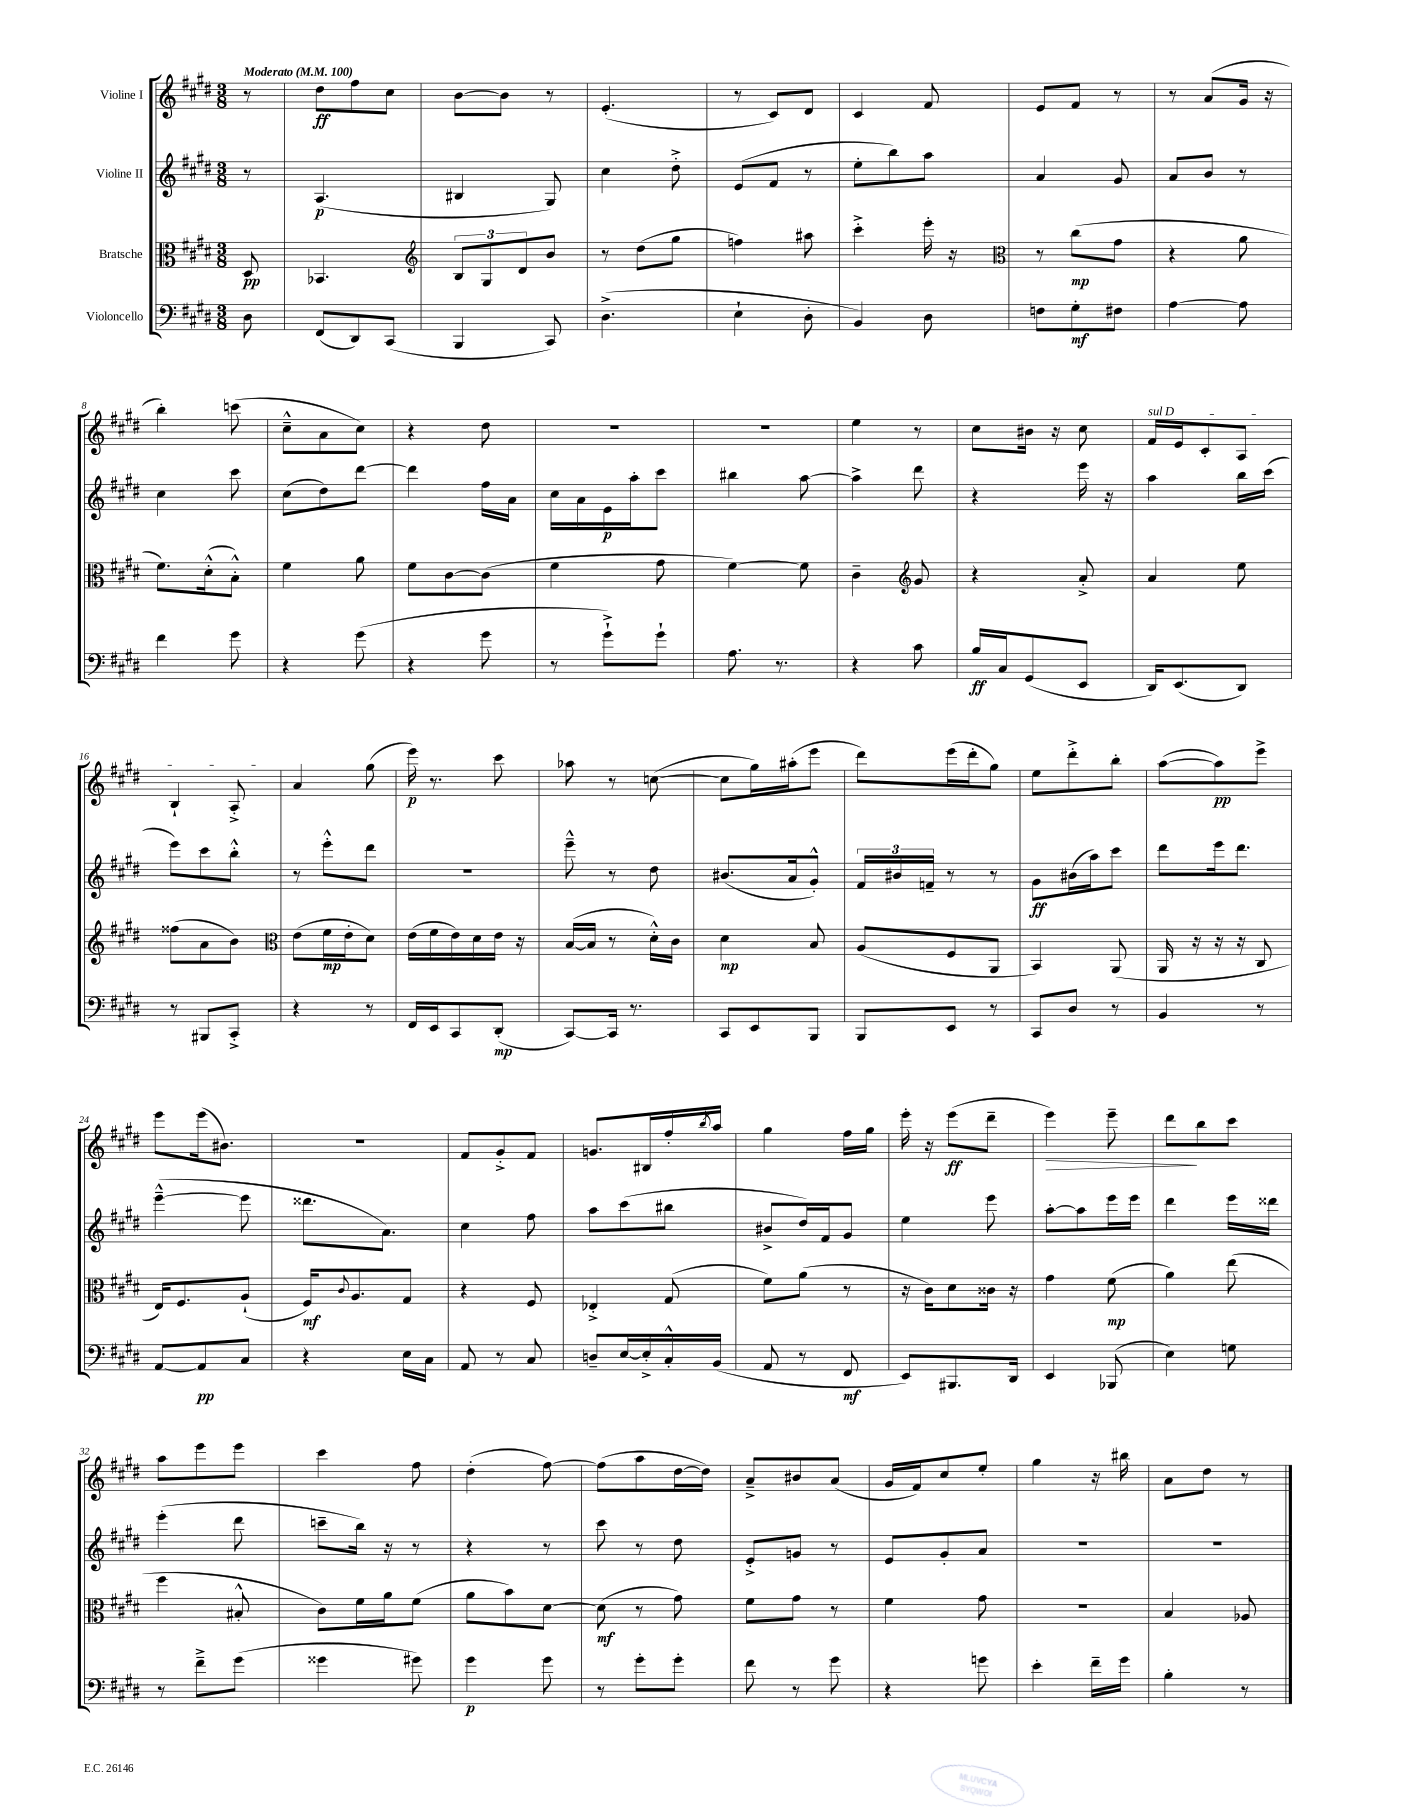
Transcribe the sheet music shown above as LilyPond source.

<<
\new StaffGroup <<
\new Staff = "s0" \with { instrumentName = "Violine I" } {
    \clef treble \key e \major \numericTimeSignature \time 3/8 \partial 8 \tempo "Moderato" 4 = 100
    r8 |
    dis''8\ff fis''8 cis''8 |
    b'8~ b'8 r8 |
    e'4.-.( |
    r8 cis'8) dis'8 |
    cis'4 fis'8 |
    e'8 fis'8 r8 |
    r8 a'8( gis'16 r16 |
    b''4-.) c'''8( |
    cis''8---^ a'8 cis''8) |
    r4 dis''8 |
    R4. |
    r4. |
    e''4 r8 |
    cis''8 bis'16 r16 cis''8 |
    \once \override TextSpanner.bound-details.left.text = \markup { \italic "sul D" } fis'16\startTextSpan e'16 cis'8-. a8 |
    b4-! a8-.->\stopTextSpan |
    a'4 gis''8( |
    e'''16\p) r8. cis'''8 |
    aes''8 r8 c''8~( |
    c''8 gis''16) ais''16-.( e'''8 |
    dis'''8) e'''16( dis'''16-. gis''8) |
    e''8 dis'''8-.-> b''8-. |
    a''8~( a''8\pp) e'''8-> |
    e'''8 e'''16( bis'8.) |
    r4. |
    fis'8 gis'8-.-> fis'8 |
    g'8. bis16 fis''16-. \acciaccatura { b''8 } a''16 |
    gis''4 fis''16 gis''16 |
    e'''16-. r16 e'''8\ff( dis'''8-- |
    e'''4\>) e'''8-- |
    dis'''8\! b''8 cis'''8 |
    a''8 e'''8 e'''8 |
    cis'''4 fis''8 |
    dis''4-.( fis''8~) |
    fis''8( a''8 dis''16~ dis''16) |
    a'8---> bis'8 a'8( |
    gis'16 fis'16) cis''8 e''8-. |
    gis''4 r16 bis''16 |
    a'8 dis''8 r8 \bar "|." |
}
\new Staff = "s1" \with { instrumentName = "Violine II" } {
    \clef treble \key e \major \numericTimeSignature \time 3/8 \partial 8
    r8 |
    a4.\p( |
    bis4 gis8) |
    cis''4 dis''8-.-> |
    e'8( fis'8 r8 |
    e''8-. b''8) a''8 |
    a'4 gis'8 |
    a'8 b'8 r8 |
    cis''4 cis'''8 |
    cis''8( dis''8) dis'''8~ |
    dis'''4 fis''16 a'16 |
    cis''16 a'16 e'16\p a''16-. cis'''8 |
    bis''4 a''8~ |
    a''4-> dis'''8 |
    r4 e'''16 r16 |
    a''4 b''16 cis'''16( |
    e'''8) cis'''8 b''8-.-^ |
    r8 e'''8-.-^ dis'''8 |
    R4. |
    e'''8---^ r8 dis''8 |
    bis'8.( a'16 gis'8-.-^) |
    \tuplet 3/2 { fis'16 bis'16 f'16-- } r8 r8 |
    gis'8\ff bis'16( a''16) cis'''8 |
    dis'''8 e'''16 dis'''8. |
    e'''4~---^( e'''8 |
    disis'''8. a'8.) |
    cis''4 fis''8 |
    a''8 cis'''8( bis''8 |
    bis'8-> dis''16) fis'16 gis'8 |
    e''4 e'''8 |
    a''8~-. a''8 e'''16 e'''16 |
    dis'''4 e'''16 disis'''16 |
    e'''4-.( dis'''8 |
    c'''8-- b''16) r16 r8 |
    r4 r8 |
    cis'''8 r8 dis''8 |
    e'8-.-> g'8 r8 |
    e'8 gis'8-. a'8 |
    R4. |
    R4. \bar "|." |
}
\new Staff = "s2" \with { instrumentName = "Bratsche" } {
    \clef alto \key e \major \numericTimeSignature \time 3/8 \partial 8
    dis8\pp |
    bes,4. |
    \clef treble \tuplet 3/2 { b8 gis8 dis'8 } b'8 |
    r8 dis''8( gis''8 |
    f''4) ais''8 |
    cis'''4-.-> e'''16-. r16 |
    \clef alto r8 cis''8\mp( gis'8 |
    r4 a'8 |
    fis'8.) dis'16-.-^( b8-.-^) |
    fis'4 a'8 |
    fis'8 cis'8~ cis'8( |
    fis'4 gis'8 |
    fis'4~) fis'8 |
    cis'4-- \clef treble gis'8 |
    r4 a'8-.-> |
    a'4 e''8 |
    fisis''8( a'8 b'8) |
    \clef alto e'8( fis'16\mp e'16-. dis'8) |
    e'16( fis'16 e'16) dis'16 e'16 r16 |
    b16~( b16 r8 dis'16-.-^) cis'16 |
    dis'4\mp b8 |
    a8( fis8 a,8 |
    b,4) a,8( |
    a,16 r16 r16 r16 cis8 |
    e16) fis8. a8-!( |
    fis16\mf) \appoggiatura { cis'8 } a8. gis8 |
    r4 fis8 |
    ees4-.-> gis8( |
    fis'8) a'8( r8 |
    r16 cis'16) dis'8 cisis'16 r16 |
    gis'4 fis'8\mp( |
    a'4) e''8( |
    fis''4 bis8-.-^ |
    cis'8) fis'16 a'16 fis'8( |
    a'8 b'8) dis'8~ |
    dis'8\mf( r8 gis'8) |
    fis'8 gis'8 r8 |
    fis'4 gis'8 |
    R4. |
    b4 aes8 \bar "|." |
}
\new Staff = "s3" \with { instrumentName = "Violoncello" } {
    \clef bass \key e \major \numericTimeSignature \time 3/8 \partial 8
    dis8 |
    fis,8( dis,8) cis,8( |
    b,,4 cis,8) |
    dis4.->( |
    e4-! dis8-. |
    b,4) dis8 |
    f8 gis8-.\mf fis8 |
    a4~ a8 |
    fis'4 gis'8 |
    r4 gis'8( |
    r4 gis'8 |
    r8 gis'8-!->) gis'8-! |
    a8. r8. |
    r4 cis'8 |
    b16\ff cis16 gis,8( e,8 |
    dis,16) e,8.( dis,8) |
    r8 bis,,8 cis,8-.-> |
    r4 r8 |
    fis,16 e,16 cis,8 dis,8-.\mp( |
    cis,8~) cis,16 r8. |
    cis,8 e,8 b,,8 |
    b,,8 e,8 r8 |
    cis,8 dis8 r8 |
    b,4 r8 |
    a,8~ a,8\pp cis8 |
    r4 e16 cis16 |
    a,8 r8 cis8 |
    d8-- e16~ e16-.-> cis16-.-^ b,16( |
    a,8 r8 fis,8\mf |
    e,8) bis,,8. dis,16 |
    e,4 bes,,8( |
    e4) g8 |
    r8 fis'8---> gis'8( |
    gisis'4 gis'8) |
    gis'4\p gis'8 |
    r8 gis'8-. gis'8-. |
    fis'8 r8 gis'8 |
    r4 g'8 |
    e'4-. fis'16-- gis'16 |
    b4-. r8 \bar "|." |
}
>>
>>
